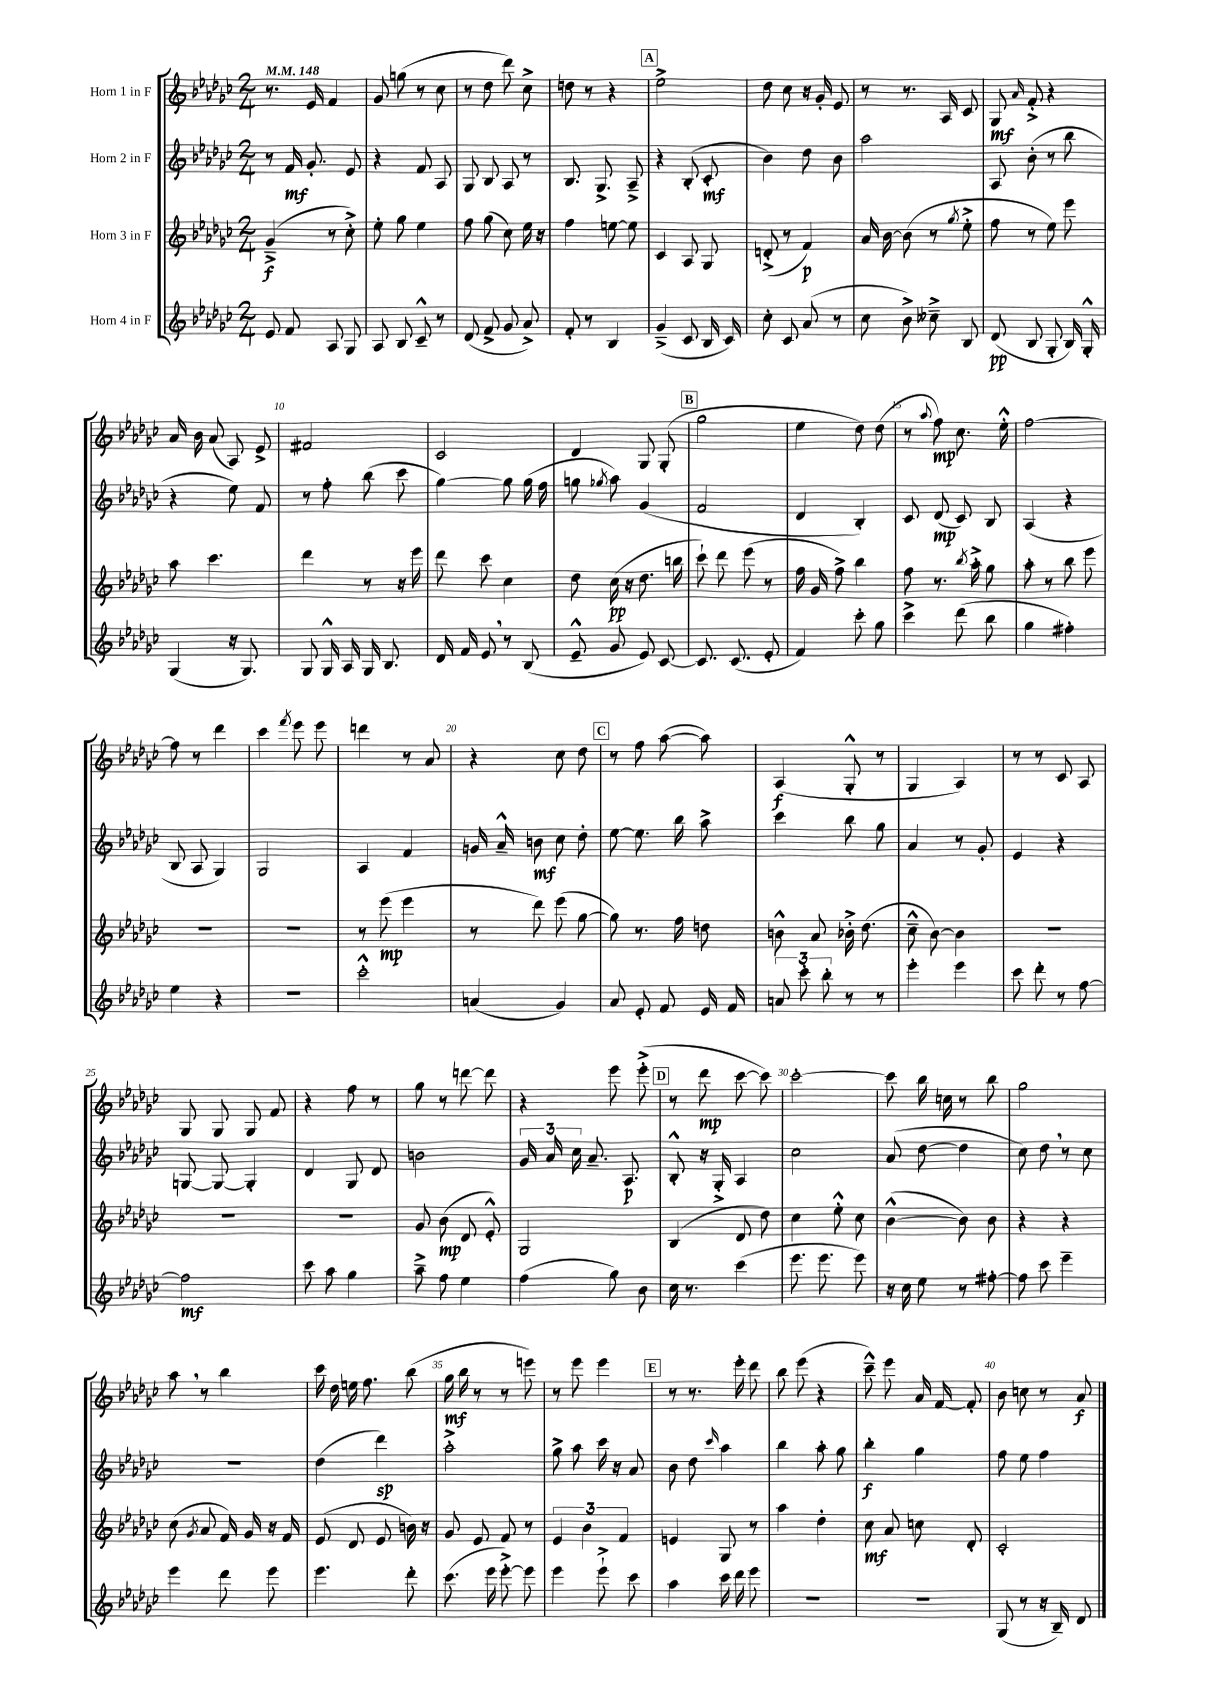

**kern	**kern	**kern	**kern
*staff4	*staff3	*staff2	*staff1
*clefG2	*clefG2	*clefG2	*clefG2
*k[b-e-a-d-g-c-]	*k[b-e-a-d-g-c-]	*k[b-e-a-d-g-c-]	*k[b-e-a-d-g-c-]
*M2/4	*M2/4	*M2/4	*M2/4
*MM148	*MM148	*MM148	*MM148
8e-	(4g-~^	8r	8.r
8f	.	16f	.
.	.	8.g-'	16e-
8A-	8r	.	4f
8G-	8cc-'^)	8e-	.
=	=	=	=
8A-	8ee-'	4r	8g-
8B-	8gg-	.	(8gg
8c-~^^	4ee-	8f	8r
8r	.	8A-	8cc-
=	=	=	=
(8d-	8ff	8G-	8r
8f^	(8gg-	8B-	8dd-
8g-	8cc-)	8A-	8ddd-)
8a-^)	16ee-	8r	8cc-^
.	16r	.	.
=	=	=	=
8f'	4ff	8.B-	8dd
8r	.	.	8r
.	.	8.G-^	.
4B-	[8ee	.	4r
.	8ee]	8A-~^	.
=	=	=	=
(4g-~^	4c-	4r	2ee-^
8c-	8A-	(8B-'	.
16B-	8G-	8c-'	.
16c-)	.	.	.
=	=	=	=
8cc-'	(8d'^	4b-)	8dd-
8c-	8r	.	8cc-
(8a-	4f)	8dd-	16r
.	.	.	16g-'
8r	.	8b-	8e-
=	=	=	=
8cc-	16a-	2aa-	8r
.	[16b-	.	.
8b-^)	(8b-]	.	8.r
8cc--~^	8r	.	.
.	.	.	16A-
.	8qgg-	.	.
8B-	8ee-'^	.	8c-
=	=	=	=
(8d-	8ff	8A-	8G-
.	.	.	16qqa-
8B-	8r	(8b-'	8f'^
8G-'	8ee-)	8r	4r
16B-)	8eee-	8bb-	.
16G-'^^	.	.	.
=	=	=	=
(4G-	8aa-	4r	16a-
.	.	.	16b-
.	4.ccc-	.	(8a-
16r	.	8ee-)	8A-)
8.G-)	.	.	.
.	.	8f	8e-^
=	=	=	=
8G-	4ddd-	8r	2f#
16G-^^	.	8ff'	.
16A-	.	.	.
16G-	8r	(8bb-	.
8.B-	.	.	.
.	16r	8ccc-	.
.	16eee-	.	.
=	=	=	=
16d-	8ddd-	[4gg-)	2c-
16f	.	.	.
8e-	8ccc-	.	.
8r	4cc-	8gg-]	.
(8B-	.	(16gg-	.
.	.	16ff	.
=	=	=	=
8e-~^^	8dd-	8gg	4d-
.	.	8qgg-	.
8g-	(16cc-	8aa-)	.
.	16r	.	.
8e-)	8.dd-	(4g-	8G-
[8c-	.	.	(8G-'
.	16bb	.	.
=	=	=	=
8.c-]	8ccc-`)	2f	2gg-
.	8ddd-	.	.
(8.c-	.	.	.
.	(8eee-	.	.
8e-'	8r	.	.
=	=	=	=
4f)	16ff	4d-	4ee-
.	16g-	.	.
.	8ff^)	.	.
8ccc-'	4bb-	4B-')	8dd-)
8gg-	.	.	(8dd-
=	=	=	=
4ccc-^	8ff	8c-	8r
.	.	.	8qqaa-
.	8.r	(8d-	8ff)
(8ddd-	.	8c-)	8.cc-
.	8qbb-	.	.
.	16aa-'^	.	.
8bb-	8gg-	8B-	.
.	.	.	16ee-'^^
=	=	=	=
4gg-	8aa-'	(4A-	[2ff
.	8r	.	.
4ff#')	8bb-	4r	.
.	8eee-	.	.
=	=	=	=
4ee-	2r	8B-	8ff]
.	.	8A-	8r
4r	.	4G-)	4ddd-
=	=	=	=
2r	2r	2G-	4ccc-
.	.	.	8qfff
.	.	.	8eee-
.	.	.	8eee-
=	=	=	=
2ccc-'^^	8r	4A-	4ddd
.	(8eee-	.	.
.	4eee-	4f	8r
.	.	.	8a-
=	=	=	=
(4a	8r	16g	4r
.	.	16a-~^^	.
.	8ddd-)	8b	.
4g-)	(8eee-	8cc-	8cc-
.	[8gg-	8dd-'	8dd-
=	=	=	=
8a-	8gg-])	[8ee-	8r
8e-'	8.r	8.ee-]	8ff
8f	.	.	([8aa-
.	16ff	16bb-	.
16e-	8dd	8aa-^	8aa-])
16f	.	.	.
=	=	=	=
12a	8b^^	4ccc-	(4A-
12ccc-'	.	.	.
.	8a-	.	.
12bb-'	.	.	.
8r	16b-'^	8bb-	8G-'^^
.	(8.dd-	.	.
8r	.	8gg-	8r
=	=	=	=
4eee-'	8cc-~^^	4a-	4G-
.	[8b-)	.	.
4eee-	4b-]	8r	4A-)
.	.	8g-'	.
=	=	=	=
8ccc-	2r	4e-	8r
8ddd-'	.	.	8r
8r	.	4r	8c-
[8ff	.	.	8A-
=	=	=	=
2ff]	2r	[8G	8G-
.	.	8G_	8G-
.	.	4G']	8G-
.	.	.	8f
=	=	=	=
8ccc-	2r	4d-	4r
8aa-	.	.	.
4gg-	.	8G-	8ff
.	.	8d-	8r
=	=	=	=
8aa-~^	8g-	2b	8gg-
8ff	(8b-	.	8r
4ee-	8d-	.	[8ddd
.	8e-'^^)	.	8ddd]
=	=	=	=
(4ff	2G-	24g-	4r
.	.	24a-	.
.	.	24cc-	.
.	.	8.a-~	.
8gg-)	.	.	8eee-
.	.	8.A-	.
8b-	.	.	(8eee-'^
=	=	=	=
16cc-	(4B-	8B-'^^	8r
8.r	.	.	.
.	.	16r	8ddd-
.	.	16G-'^	.
(4ccc-	8d-	4A-	[8ccc-
.	8dd-)	.	8ccc-])
=	=	=	=
8.eee-	4cc-	2cc-	[2ccc-'
8.eee-	.	.	.
.	8ee-'^^	.	.
8eee-)	8cc-	.	.
=	=	=	=
16r	([4b-^^	(8a-	8ccc-]
16cc-	.	.	.
8ee-	.	[8dd-	16bb-
.	.	.	16cc
8r	8b-])	4dd-]	8r
[8ff#'	8b-	.	8bb-
=	=	=	=
8ff#]	4r	8cc-)	2gg-
8ccc-	.	8dd-	.
4eee-~	4r	8r	.
.	.	8cc-	.
=	=	=	=
4eee-	(8cc-	2r	8aa-
.	8qg-	.	.
.	8a-	.	8r
8ddd-	16f)	.	4bb-
.	16g-	.	.
8eee-	16r	.	.
.	16f	.	.
=	=	=	=
4.eee-	(8e-	(4dd-	16ccc-
.	.	.	16dd-
.	8d-	.	16ee
.	.	.	8.ff
.	8e-	4ddd-)	.
8ddd-'	16b)	.	(8bb-
.	16r	.	.
=	=	=	=
(8.ccc-	8g-	2aa-'^	16gg-
.	.	.	16bb-
.	8e-	.	8r
16eee-	.	.	.
[8eee-'^)	8f	.	8r
8eee-]	8r	.	8eee)
=	=	=	=
4eee-	6e-	8gg-^	8r
.	.	8aa-	8eee-
.	6b-	.	.
8eee-`^	.	16ccc-	4eee-
.	.	16r	.
.	6f	.	.
8ccc-	.	8a-	.
=	=	=	=
4aa-	4e	8b-	8r
.	.	8dd-	8.r
.	.	16qqccc-	.
16ccc-	8G-	4aa-	.
16ddd-	.	.	16eee-'
8eee-	8r	.	8ddd-
=	=	=	=
2r	4aa-	4bb-	8bb-
.	.	.	(8eee-
.	4dd-'	8aa-'	4r
.	.	8gg-	.
=	=	=	=
2r	8cc-	4bb-'	8ccc-~^^)
.	8a-	.	8eee-
.	8cc	4gg-	16a-
.	.	.	[16f
.	8d-'	.	8f']
=	=	=	=
(8G-	2c-'	8ff	8b-
8r	.	8ee-	8cc
16r	.	4ff	8r
16B-~)	.	.	.
8d-	.	.	8a-
==	==	==	==
*-	*-	*-	*-
